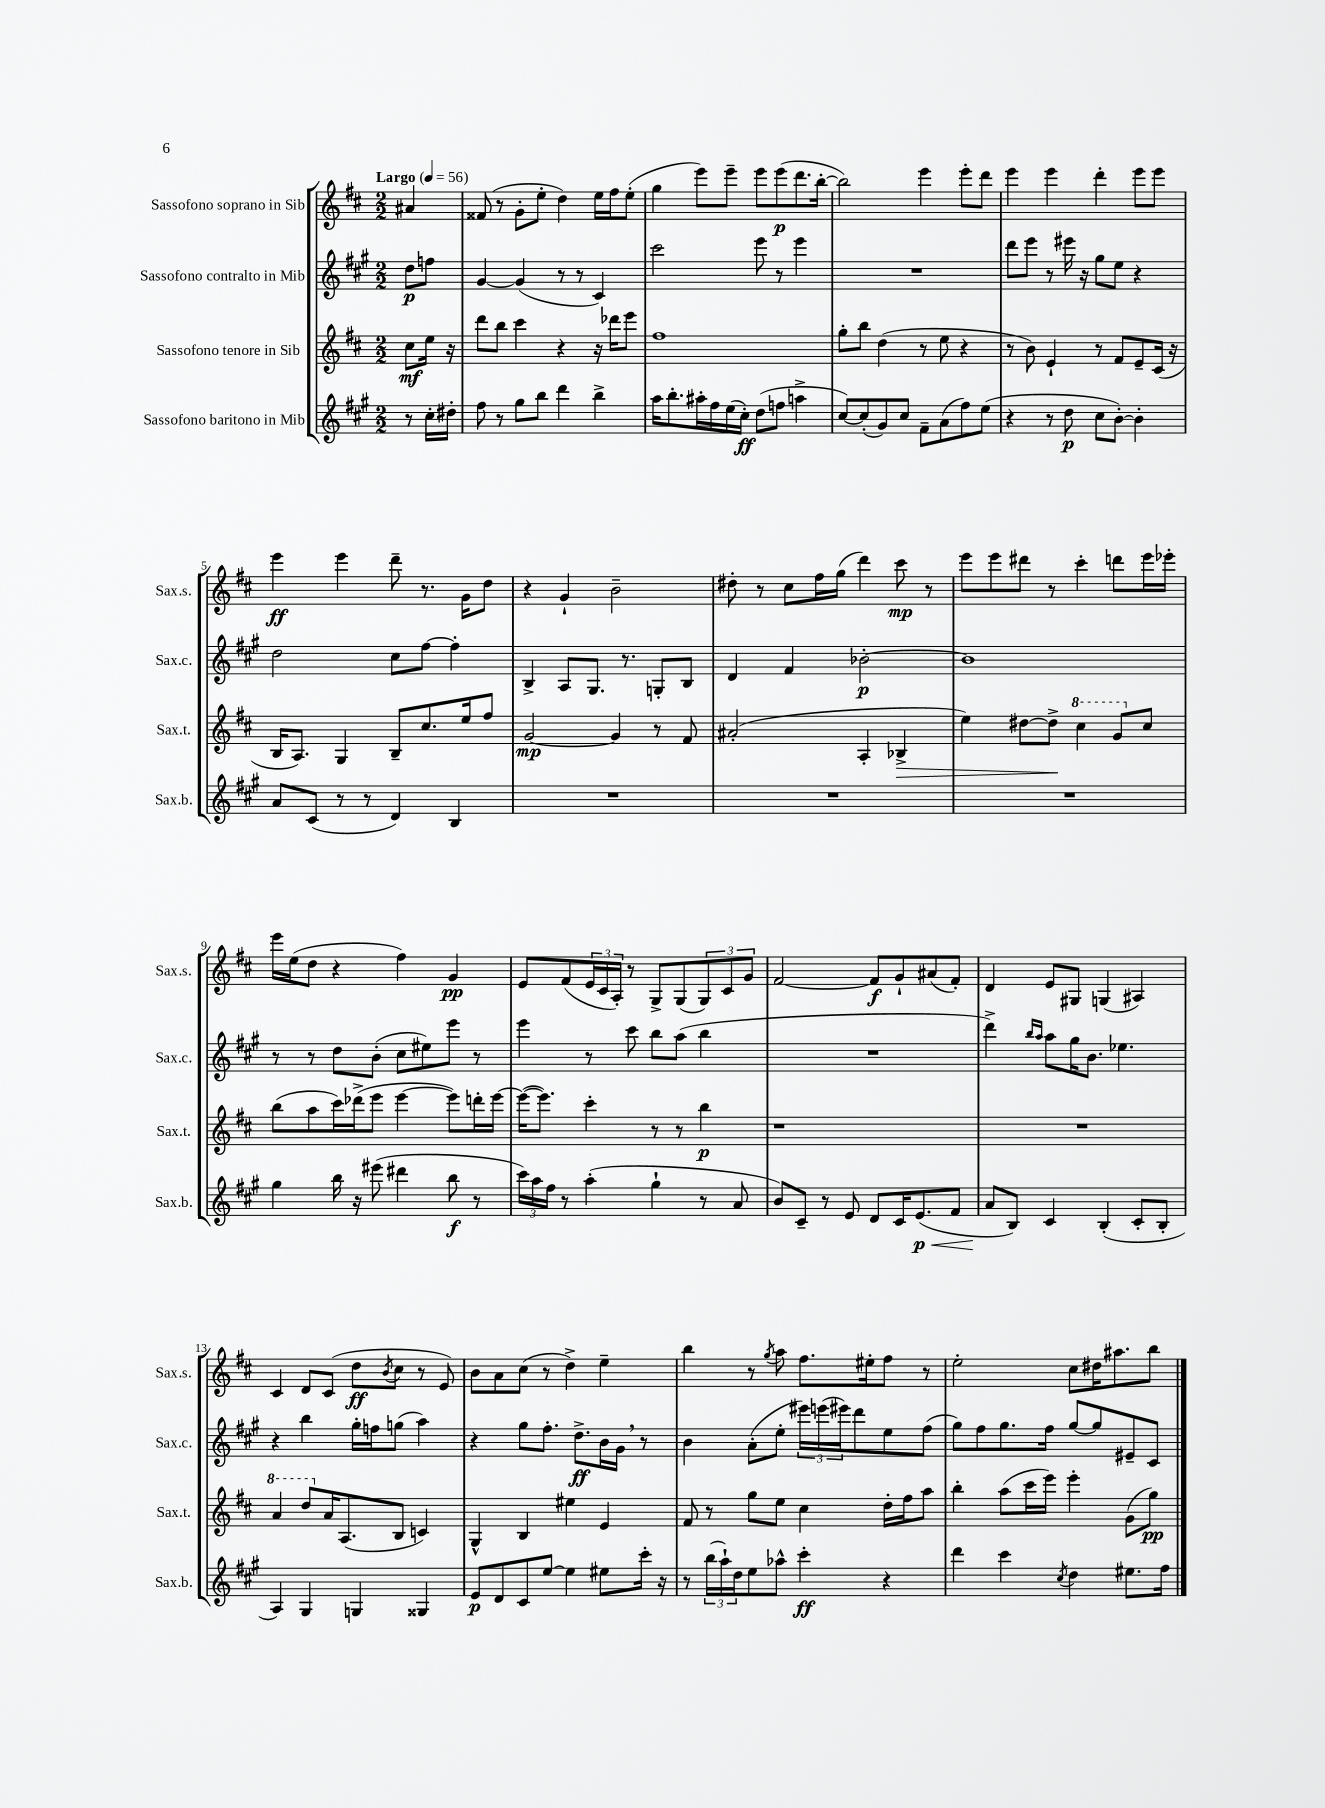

**kern	**dynam	**kern	**dynam	**kern	**dynam	**kern	**dynam
*part4	*part4	*part3	*part3	*part2	*part2	*part1	*part1
*staff4	*staff4	*staff3	*staff3	*staff2	*staff2	*staff1	*staff1
*I"Sassofono baritono in Mib	*	*I"Sassofono tenore in Sib	*	*I"Sassofono contralto in Mib	*	*I"Sassofono soprano in Sib	*
*I'Sax.b.	*	*I'Sax.t.	*	*I'Sax.c.	*	*I'Sax.s.	*
*clefG2	*	*clefG2	*	*clefG2	*	*clefG2	*
*k[f#c#g#]	*	*k[f#c#]	*	*k[f#c#g#]	*	*k[f#c#]	*
*M2/2	*	*M2/2	*	*M2/2	*	*M2/2	*
*MM56	*	*MM56	*	*MM56	*	*MM56	*
=	=	=	=	=	=	=	=
!	!	!	!	!	!	!LO:TX:a:B:t=Largo	!
8r	.	8cc#\L	mf	8dd\L	p	4a#X/	.
16cc#'\LL	.	16ee\Jk	.	8ffn\J	.	.	.
16dd#X'\JJ	.	16r	.	.	.	.	.
=1	=1	=1	=1	=1	=1	=1	=1
8ff#\	.	8ddd\L	.	[4g#/	.	(8f##X/	.
8r	.	8bb\J	.	.	.	8r	.
8gg#\L	.	4ccc#\	.	(4g#/]	.	8g'\L	.
8bb\J	.	.	.	.	.	8ee'\J	.
4ddd\	.	4r	.	8r	.	4dd\)	.
.	.	.	.	8r	.	.	.
4bb^\	.	16r	.	4c#/)	.	16ee\LL	.
.	.	16ddd-X\KL	.	.	.	16ff#\J	.
.	.	8eee\J	.	.	.	(8ee'\J	.
=2	=2	=2	=2	=2	=2	=2	=2
16aa\KL	.	1ff#	.	2ccc#\	.	4gg\	.
8.bb'\	.	.	.	.	.	.	.
16aa#X'\L	.	.	.	.	.	8eee\L)	.
16ff#\	.	.	.	.	.	.	.
(16ee\	.	.	.	.	.	8eee~\J	.
16cc#'\JJ)	ff	.	.	.	.	.	.
(8dd\L	.	.	.	8eee\	.	8eee\L	.
8ffn\J	.	.	.	8r	.	(8eee\	p
4aan^\	.	.	.	4eee\	.	8.ddd\	.
.	.	.	.	.	.	[16bb'\Jk	.
=3	=3	=3	=3	=3	=3	=3	=3
[8cc#/L)	.	8gg'\L	.	1r	.	2bb\])	.
(8cc#'/]	.	8bb\J	.	.	.	.	.
8g#/)	.	(4dd\	.	.	.	.	.
8cc#/J	.	.	.	.	.	.	.
8f#~\L	.	8r	.	.	.	4eee\	.
(8a\	.	8ee\	.	.	.	.	.
8ff#\)	.	4r	.	.	.	8eee'\L	.
(8ee\J	.	.	.	.	.	8ddd\J	.
=4	=4	=4	=4	=4	=4	=4	=4
4r	.	8r	.	8ddd\L	.	4eee\	.
.	.	8b\)	.	8eee\J	.	.	.
8r	.	4e`/	.	8r	.	4eee\	.
8dd\	p	.	.	16eee#X\	.	.	.
.	.	.	.	16r	.	.	.
8cc#\L	.	8r	.	8gg#\L	.	4ddd'\	.
[8b'\J)	.	8f#/L	.	8ee\J	.	.	.
4b'\]	.	8e~/	.	4r	.	8eee\L	.
.	.	(16c#/Jk	.	.	.	8eee\J	.
.	.	16r	.	.	.	.	.
!!LO:LB:g=z
=5	=5	=5	=5	=5	=5	=5	=5
8a/L	.	16B/KL	.	2dd\	.	4eee\	ff
.	.	8.A/J)	.	.	.	.	.
(8c#/J	.	.	.	.	.	.	.
8r	.	4G/	.	.	.	4eee\	.
8r	.	.	.	.	.	.	.
4d/)	.	8B~/L	.	8cc#\L	.	8ddd~\	.
.	.	8.cc#/	.	[8ff#\J	.	8.r	.
4B/	.	.	.	4ff#'\]	.	.	.
.	.	16ee/k	.	.	.	16g\KL	.
.	.	8ff#/J	.	.	.	8dd\J	.
=6	=6	=6	=6	=6	=6	=6	=6
1r	.	[2g/	mp	4B^/	.	4r	.
.	.	.	.	8A/L	.	4g`/	.
.	.	.	.	8.G#/J	.	.	.
.	.	4g/]	.	.	.	2b~\	.
.	.	.	.	8.r	.	.	.
.	.	8r	.	8Gn'/L	.	.	.
.	.	8f#/	.	8B/J	.	.	.
=7	=7	=7	=7	=7	=7	=7	=7
1r	.	(2a#X'/	.	4d/	.	8dd#X'\	.
.	.	.	.	.	.	8r	.
.	.	.	.	4f#/	.	8cc#\L	.
.	.	.	.	.	.	16ff#\L	.
.	.	.	.	.	.	(16gg\JJ	.
.	.	4A'/	.	[2b-X'\	p	4ddd\)	.
!	!	!	!LO:HP:b	!	!	!	!
.	.	4B-X^/	>	.	.	8ccc#\	mp
.	.	.	.	.	.	8r	.
=8	=8	=8	=8	=8	=8	=8	=8
1r	.	4ee\)	.	1b-]	.	8eee\L	.
.	.	.	.	.	.	8eee\	.
.	.	[8dd#X\L	.	.	.	8ddd#X\J	.
.	.	8dd#^\J]	.	.	.	8r	.
*	*	*8va	*	*	*	*	*
.	.	4ccc#\	]	.	.	4ccc#'\	.
.	.	8gg/L	.	.	.	8dddn\L	.
*	*	*X8va	*	*	*	*	*
.	.	8cc#/J	.	.	.	16eee\L	.
.	.	.	.	.	.	16eee-X'\JJ	.
!!LO:LB:g=z
=9	=9	=9	=9	=9	=9	=9	=9
4gg#\	.	(8bb\L	.	8r	.	16eee\LL	.
.	.	.	.	.	.	(16ee\J	.
.	.	8aa\	.	8r	.	8dd\J	.
16bb\	.	16ccc#\L)	.	8dd\L	.	4r	.
16r	.	(16ddd-X^\J	.	.	.	.	.
(8eee#X\	.	8eee\J	.	(8b'\J	.	.	.
4ddd#X\	.	[4eee\	.	8cc#\L	.	4ff#\)	.
.	.	.	.	8ee#X\)	.	.	.
8bb\	f	8eee\L])	.	8eee\J	.	4g/	pp
8r	.	16dddn'\L	.	8r	.	.	.
.	.	[16eee\JJ	.	.	.	.	.
=10	=10	=10	=10	=10	=10	=10	=10
24ccc#\LL)	.	(16eee\KL_	.	4eee\	.	8e/L	.
24aa\	.	.	.	.	.	.	.
.	.	8.eee\J])	.	.	.	.	.
24ff#\JJ	.	.	.	.	.	.	.
8r	.	.	.	.	.	(8f#/	.
(4aa'\	.	4ccc#'\	.	8r	.	24e/L	.
.	.	.	.	.	.	24c#/	.
.	.	.	.	.	.	24A'/JJ)	.
.	.	.	.	8ccc#\	.	8r	.
4gg#`\	.	8r	.	8bb\L	.	8G^/L	.
.	.	8r	.	(8aa\J	.	(8G/	.
8r	.	4bb\	p	4bb\	.	12G/)	.
.	.	.	.	.	.	12c#/	.
8a/	.	.	.	.	.	.	.
.	.	.	.	.	.	12g/J	.
=11	=11	=11	=11	=11	=11	=11	=11
8b/L)	.	1r	.	1r	.	[2f#/	.
8c#~/J	.	.	.	.	.	.	.
8r	.	.	.	.	.	.	.
8e/	.	.	.	.	.	.	.
8d/L	.	.	.	.	.	8f#/L]	f
16c#/K	.	.	.	.	.	8g`/	.
!	!LO:HP:b	!	!	!	!	!	!
(8.e/	< p	.	.	.	.	.	.
.	.	.	.	.	.	(8a#X/	.
8f#/J	.	.	.	.	.	8f#'/J)	.
=12	=12	=12	=12	=12	=12	=12	=12
8a/L	.	1r	.	4ddd^\)	.	4d/	.
8B/J)	[	.	.	.	.	.	.
.	.	.	.	16qqbb/LL	.	.	.
.	.	.	.	16qqaa/JJ	.	.	.
4c#/	.	.	.	8aa\L	.	8e/L	.
.	.	.	.	16gg#\K	.	8G#X/J	.
.	.	.	.	8.b\J	.	.	.
(4B'/	.	.	.	.	.	(4Gn/	.
.	.	.	.	4.ee-X\	.	.	.
8c#'/L	.	.	.	.	.	4A#X/)	.
8B'/J	.	.	.	.	.	.	.
!!LO:LB:g=z
=13	=13	=13	=13	=13	=13	=13	=13
*	*	*8va	*	*	*	*	*
4A/)	.	4aa/	.	4r	.	4c#/	.
4G#/	.	8ddd/L	.	4bb\	.	8d/L	.
*	*	*X8va	*	*	*	*	*
.	.	16a/K	.	.	.	(8c#/J	.
.	.	(8.A/	.	.	.	.	.
4Gn/	.	.	.	16gg#'\LL	.	8dd\L	ff
.	.	.	.	16ffn\J	.	.	.
.	.	.	.	.	.	8qb/	.
.	.	8B/J	.	(8ggn\J	.	8cc#\J	.
4G##X/	.	4cn/)	.	4aa\)	.	8r	.
.	.	.	.	.	.	8e/)	.
=14	=14	=14	=14	=14	=14	=14	=14
8e/L	p	4G^^/	.	4r	.	8b\L	.
8d/	.	.	.	.	.	8a\	.
8c#/	.	4B/	.	8gg#\L	.	(8cc#\J	.
[8ee/J	.	.	.	8.ff#'\J	.	8r	.
4ee\]	.	4ee#X\	.	.	.	4dd^\)	.
.	.	.	.	8.dd^\L	ff	.	.
8ee#X\L	.	4e/	.	16b\L	.	4ee~\	.
.	.	.	.	16g#,\JJ	.	.	.
16ccc#'\Jk	.	.	.	8r	.	.	.
16r	.	.	.	.	.	.	.
=15	=15	=15	=15	=15	=15	=15	=15
8r	.	8f#/	.	4b\	.	4bb\	.
(24bb\LL	.	8r	.	.	.	.	.
24aa`\)	.	.	.	.	.	.	.
24dd\J	.	.	.	.	.	.	.
8ee\	.	8gg\L	.	(8a'\L	.	8r	.
.	.	.	.	.	.	8qgg/	.
8aa-X^^\J	.	8ee\J	.	8ee'\J	.	8aa\	.
4ccc#'\	ff	4cc#\	.	24eee#X\LL)	.	8.ff#\L	.
.	.	.	.	(24eeen\	.	.	.
.	.	.	.	24eee#X\J)	.	.	.
.	.	.	.	8ddd\	.	.	.
.	.	.	.	.	.	16ee#X'\k	.
4r	.	16dd'\LL	.	8ee\	.	8ff#\J	.
.	.	16ff#\J	.	.	.	.	.
.	.	8aa\J	.	(8ff#\J	.	8r	.
=16	=16	=16	=16	=16	=16	=16	=16
4ddd\	.	4bb'\	.	8gg#\L)	.	2ee'\	.
.	.	.	.	8ff#\	.	.	.
4ccc#\	.	(8aa\L	.	8.gg#\	.	.	.
.	.	16ccc#\L	.	.	.	.	.
.	.	16eee\JJ)	.	16ff#\Jk	.	.	.
8qcc#/	.	.	.	.	.	.	.
4dd\	.	4eee'\	.	[8gg#/L	.	8cc#\L	.
.	.	.	.	8gg#/]	.	16dd#X\K	.
.	.	.	.	.	.	8.aa#X\	.
8.ee#X\L	.	(8g\L	.	8e#X~/	.	.	.
.	.	8gg\J)	pp	8c#/J	.	8bb\J	.
16ff#\Jk	.	.	.	.	.	.	.
==	==	==	==	==	==	==	==
*-	*-	*-	*-	*-	*-	*-	*-
